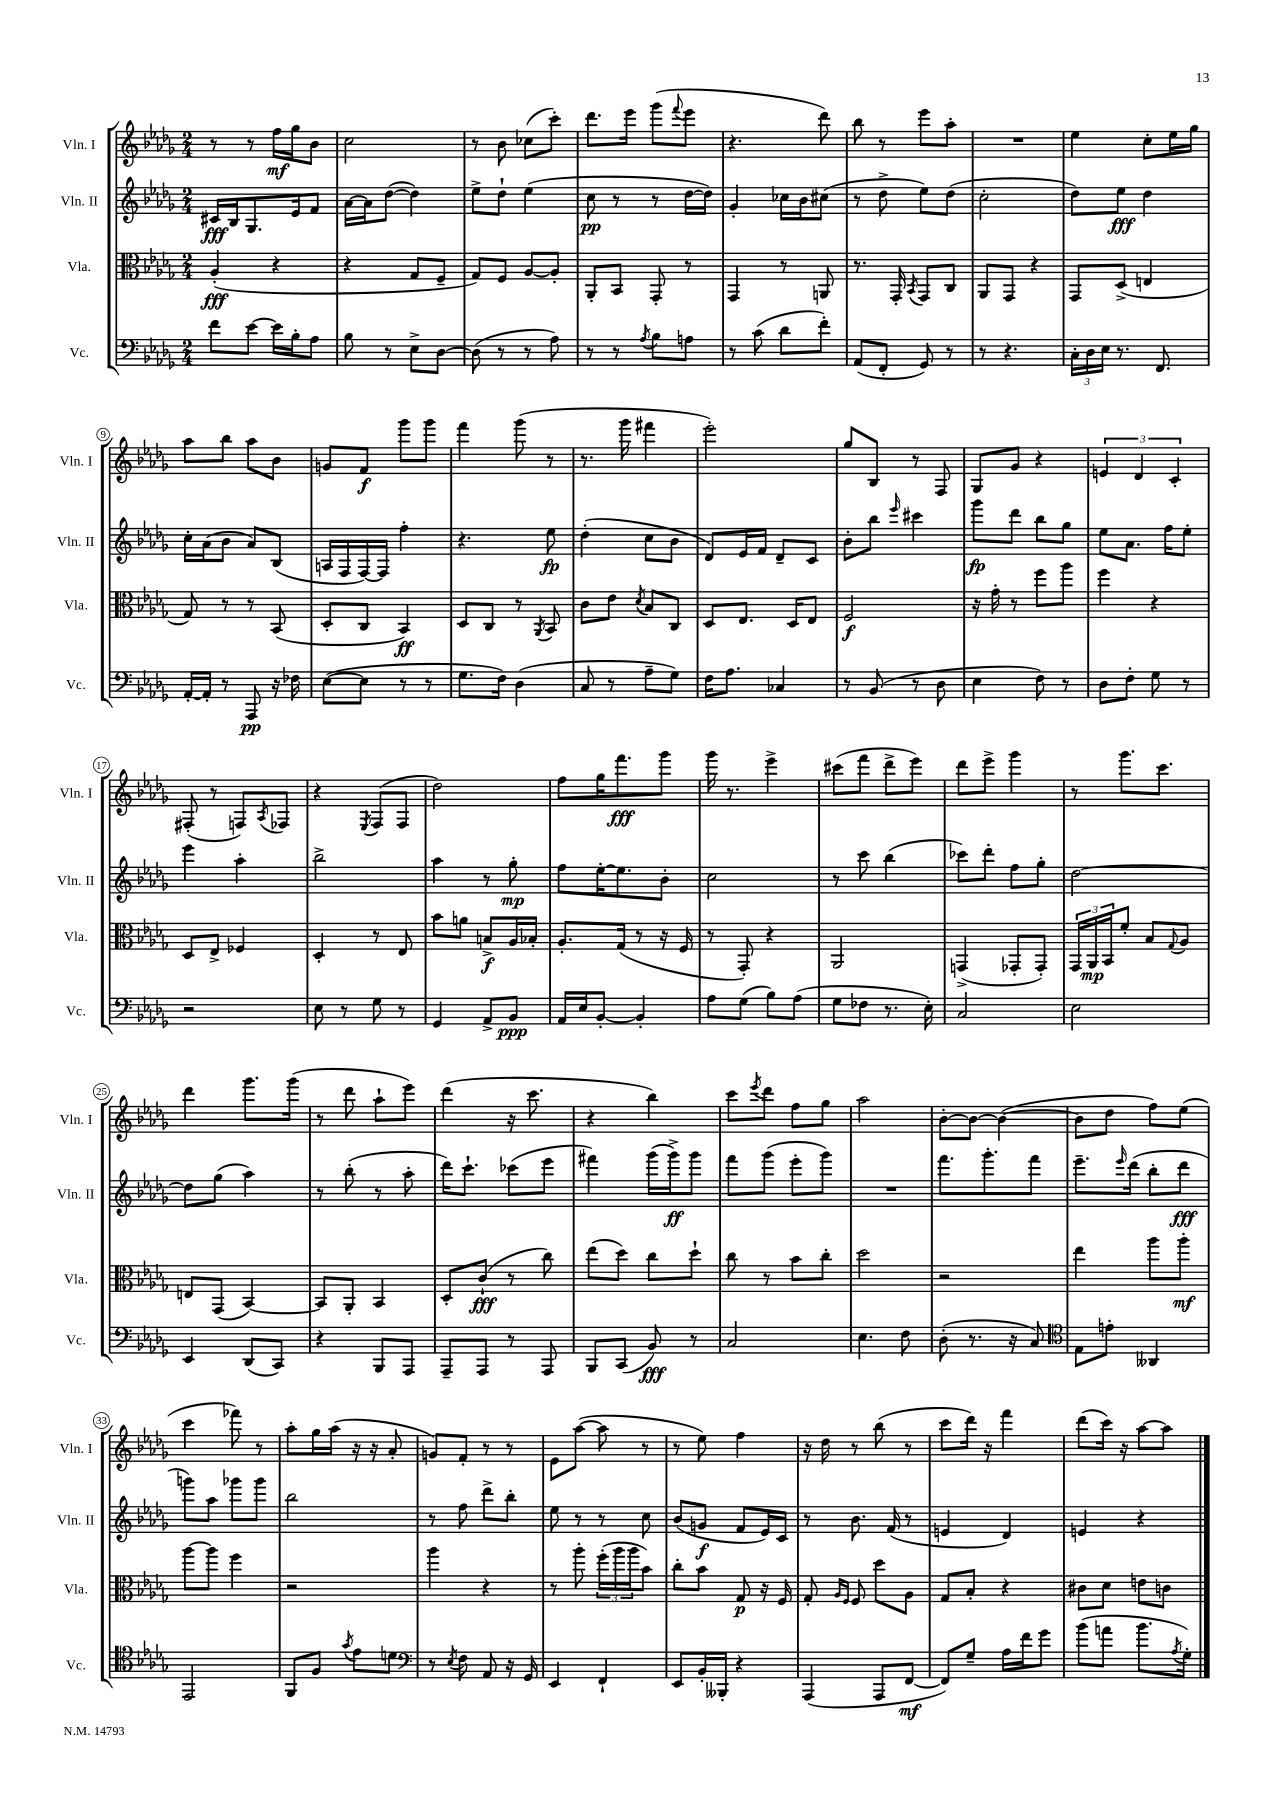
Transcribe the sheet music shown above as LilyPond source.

<<
\new StaffGroup <<
\new Staff = "s0" \with { instrumentName = "Vln. I" shortInstrumentName = "Vln. I" } {
    \clef treble \key des \major \numericTimeSignature \time 2/4
    r8 r8 f''16\mf ges''16 bes'8 |
    c''2 |
    r8 bes'8 ces''8( c'''8-.) |
    des'''8. ees'''16 ges'''8( \appoggiatura { f'''8 } ees'''8 |
    r4. des'''8) |
    bes''8 r8 ees'''8 aes''8-. |
    R2 |
    ees''4 c''8-. ees''16 ges''16 |
    aes''8 bes''8 aes''8 bes'8 |
    g'8 f'8\f ges'''8 ges'''8 |
    f'''4 ges'''8( r8 |
    r8. ges'''16 fis'''4 |
    ees'''2-.) |
    ges''8 bes8 r8 f8 |
    ges8 ges'8 r4 |
    \tuplet 3/2 { e'4 des'4 c'4-. } |
    fis8-.( r8 f8) \acciaccatura { aes8 } fes8 |
    r4 \acciaccatura { ees8 } f8( f8 |
    des''2) |
    f''8 ges''16 f'''8.\fff ges'''8 |
    ges'''16 r8. ees'''4-> |
    cis'''8( f'''8 des'''8-> ees'''8) |
    des'''8 ees'''8-> ges'''4 |
    r8 ges'''8. c'''8. |
    des'''4 ges'''8. ges'''16( |
    r8 des'''8 aes''8-! ees'''8) |
    des'''4( r16 c'''8. |
    r4 bes''4) |
    c'''8 \acciaccatura { ees'''8 } des'''8 f''8 ges''8 |
    aes''2 |
    bes'8~-. bes'8~ bes'4~( |
    bes'8 des''8 f''8) ees''8( |
    c'''4 fes'''8) r8 |
    aes''8-. ges''16 aes''16( r16 r16 aes'8-. |
    g'8) f'8-. r8 r8 |
    ees'8 aes''8~( aes''8 r8 |
    r8 ees''8) f''4 |
    r16 des''16 r8 bes''8( r8 |
    c'''8 des'''16) r16 f'''4 |
    des'''8( c'''16) r16 aes''8~ aes''8 \bar "|." |
}
\new Staff = "s1" \with { instrumentName = "Vln. II" shortInstrumentName = "Vln. II" } {
    \clef treble \key des \major \numericTimeSignature \time 2/4
    cis'16\fff bes16 ges8. ees'16 f'8 |
    aes'16~ aes'16 des''8~( des''4) |
    ees''8-> des''8-! ees''4( |
    c''8\pp r8 r8 des''16~ des''16) |
    ges'4-. ces''16 bes'16 cis''8( |
    r8 des''8-> ees''8) des''8( |
    c''2-. |
    des''8) ees''8\fff des''4 |
    c''16-. aes'16( bes'8 aes'8) bes8( |
    a16 f16 f16~) f16 f''4-. |
    r4. ees''8\fp |
    des''4-.( c''8 bes'8 |
    des'8) ees'16 f'16 des'8-- c'8 |
    bes'8-. bes''8 \grace { ees'''16 } cis'''4 |
    ges'''8\fp des'''8 bes''8 ges''8 |
    ees''8 aes'8. f''16 ees''8-. |
    ees'''4 aes''4-. |
    bes''2-> |
    aes''4 r8 ges''8-.\mp |
    f''8 ees''16~-. ees''8. bes'8-. |
    c''2 |
    r8 c'''8 bes''4( |
    ces'''8) des'''8-. f''8 ges''8-. |
    des''2~ |
    des''8 ges''8( aes''4) |
    r8 bes''8-.( r8 aes''8-. |
    des'''16) c'''8.-! ces'''8( ees'''8 |
    fis'''4) ges'''16( ges'''16->\ff) ges'''8 |
    f'''8 ges'''8( ees'''8-. ges'''8) |
    R2 |
    f'''8. ges'''8.-. f'''8 |
    ees'''8.-- \grace { ees'''16 } des'''16( bes''8-. des'''8\fff |
    g'''8) aes''8 ges'''8 ges'''8 |
    bes''2 |
    r8 f''8 des'''8-> bes''8-. |
    ees''8 r8 r8 c''8 |
    bes'8( g'8\f f'8 ees'16) c'16 |
    r8 bes'8. f'16( r8 |
    e'4 des'4) |
    e'4 r4 \bar "|." |
}
\new Staff = "s2" \with { instrumentName = "Vla." shortInstrumentName = "Vla." } {
    \clef alto \key des \major \numericTimeSignature \time 2/4
    aes4-.\fff( r4 |
    r4 ges8 f8-- |
    ges8) f8 aes8~ aes8-. |
    aes,8-. bes,8 ges,8-. r8 |
    ges,4 r8 a,8 |
    r8. ges,16-. \acciaccatura { bes,8 } ges,8 c8 |
    aes,8 ges,8 r4 |
    ges,8 des8->( e4 |
    ges8) r8 r8 bes,8( |
    des8-. c8 bes,4\ff) |
    des8 c8 r8 \acciaccatura { aes,8 } bes,8 |
    c'8 ees'8 \acciaccatura { des'8 } bes8 c8 |
    des8 ees8. des16 ees8 |
    f2\f |
    r16 ges'16-. r8 f''8 aes''8 |
    f''4 r4 |
    des8 ees8-> fes4 |
    des4-. r8 ees8 |
    bes'8 a'8 b8->\f aes16 bes16-. |
    aes8.-. ges16( r8 r16 f16 |
    r8 ges,8-.) r4 |
    aes,2 |
    g,4->( ges,8-. ges,8-.) |
    \tuplet 3/2 { ges,16 aes,16\mp bes,16 } f'8-. bes8 \appoggiatura { ges8 } aes8 |
    e8 ges,8( bes,4~) |
    bes,8 aes,8-. bes,4 |
    des8-. c'8-!\fff( r8 c''8) |
    ees''8( des''8) c''8 des''8-! |
    c''8 r8 bes'8 c''8-. |
    des''2 |
    r2 |
    ees''4 aes''8 aes''8-.\mf |
    aes''8~ aes''8 f''4 |
    r2 |
    aes''4 r4 |
    r8 aes''8-. \tuplet 3/2 { f''16-.( aes''16 aes''16 } bes'8) |
    c''8-. bes'8 ges8\p r16 f16 |
    ges8-. \grace { aes16 f16 } f8 des''8 aes8 |
    ges8 bes8-. r4 |
    cis'8 des'8 e'8 c'8 \bar "|." |
}
\new Staff = "s3" \with { instrumentName = "Vc." shortInstrumentName = "Vc." } {
    \clef bass \key des \major \numericTimeSignature \time 2/4
    f'8 ees'8~ ees'16 bes16-. aes8 |
    bes8 r8 ees8-> des8~ |
    des8( r8 r8 aes8) |
    r8 r8 \acciaccatura { aes8 } bes8 a8 |
    r8 c'8( des'8 f'8-.) |
    aes,8( f,8-. ges,8) r8 |
    r8 r4. |
    \tuplet 3/2 { c16-. des16 ees16 } r8. f,8. |
    aes,16~-. aes,16-. r8 aes,,8\pp r16 fes16 |
    ees8~( ees8 r8 r8 |
    ges8. f16) des4( |
    c8 r8 aes8-- ges8) |
    f16 aes8. ces4 |
    r8 bes,8( r8 des8 |
    ees4 f8) r8 |
    des8 f8-. ges8 r8 |
    r2 |
    ees8 r8 ges8 r8 |
    ges,4 aes,8-> bes,8\ppp |
    aes,16 ees16 bes,8~-. bes,4-. |
    aes8 ges8( bes8) aes8( |
    ges8 fes8 r8. ees16-.) |
    c2 |
    ees2 |
    ees,4 des,8( c,8) |
    r4 bes,,8 aes,,8 |
    aes,,8-- aes,,8 r8 aes,,8 |
    bes,,8 c,8( bes,8\fff) r8 |
    c2 |
    ees4. f8 |
    des8-.( r8. r16 c8) |
    \clef tenor ees8 e'8-. aeses,4 |
    ees,2 |
    f,8 f8 \acciaccatura { ges'8 } ees'8 d'8 |
    \clef bass r8 \acciaccatura { ees8 } f8 aes,8 r16 ges,16 |
    ees,4 f,4-! |
    ees,8 bes,16-. beses,,16-. r4 |
    aes,,4( aes,,8 f,8~\mf |
    f,8) ges8-- aes16 f'16 ges'8 |
    bes'8( a'8 bes'8. \acciaccatura { aes8 } ges16-.) \bar "|." |
}
>>
>>
\layout { \context { \Score \override BarNumber.stencil = #(make-stencil-circler 0.1 0.3 ly:text-interface::print) } }
